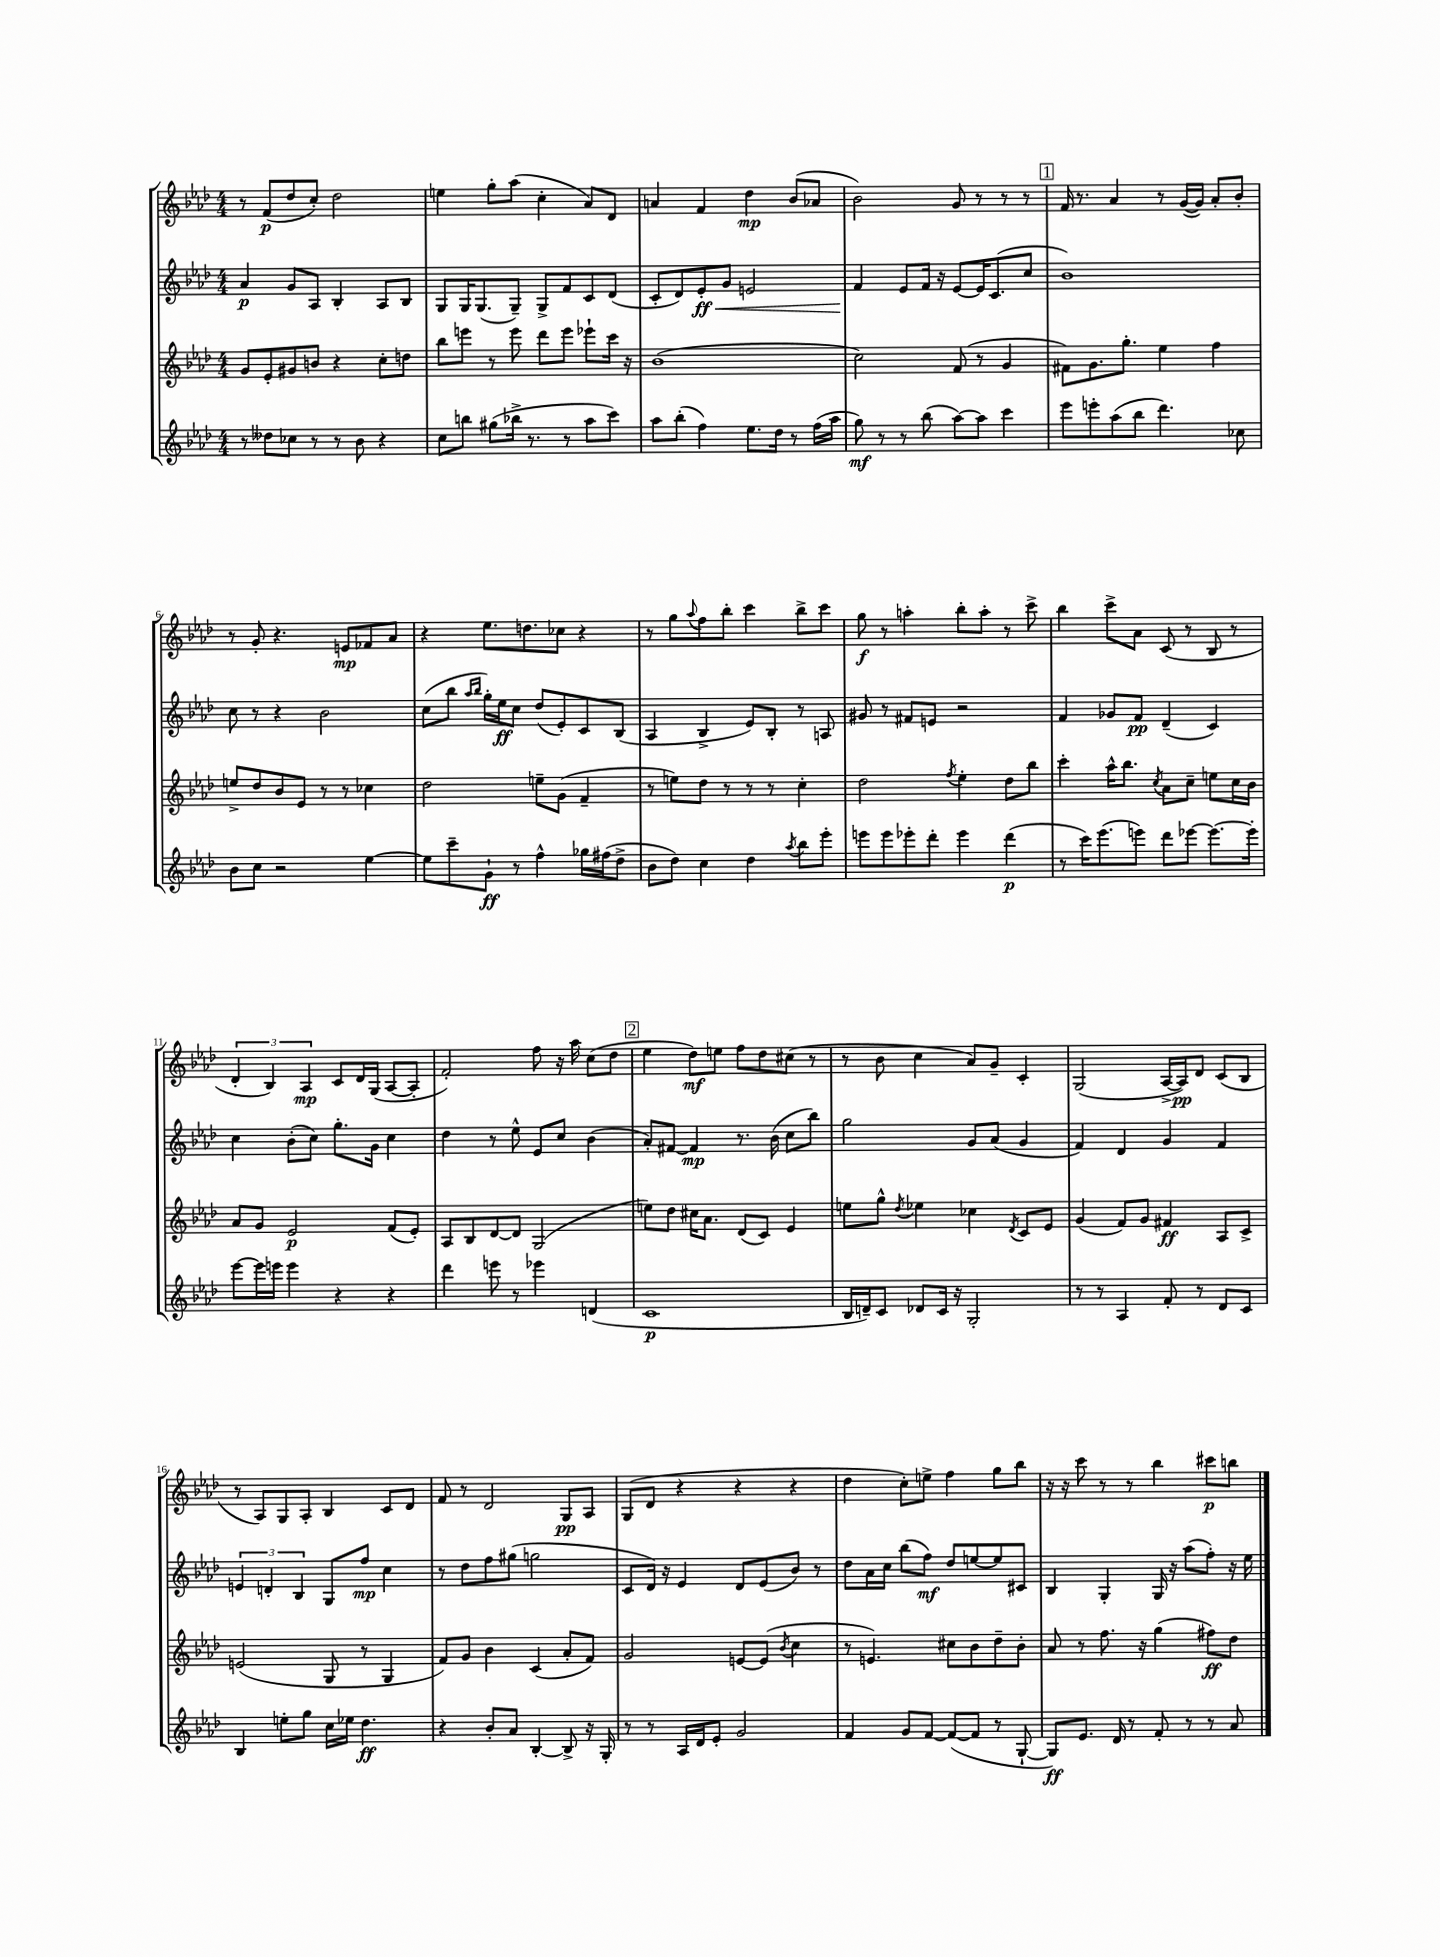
<<
\new StaffGroup <<
\new Staff = "s0" {
    \clef treble \key aes \major \numericTimeSignature \time 4/4
    r8 f'8\p( des''8 c''8-.) des''2 |
    e''4 g''8-. aes''8( c''4-. aes'8) des'8 |
    a'4 f'4 des''4\mp bes'8( aes'8 |
    bes'2) g'8 r8 r8 r8 |
    \mark \markup { \box "1" } f'16 r8. aes'4 r8 g'16~( g'16) aes'8-. bes'8-. |
    r8 g'8-. r4. e'8\mp fes'8 aes'8 |
    r4 ees''8. d''8. ces''8 r4 |
    r8 g''8 \appoggiatura { aes''8 } f''8 bes''8-. c'''4 bes''8-> c'''8 |
    g''8\f r8 a''4-. bes''8-. a''8-. r8 c'''8-> |
    bes''4 c'''8-> aes'8 c'8( r8 bes8 r8 |
    \tuplet 3/2 { des'4-. bes4) aes4\mp } c'8 des'16 g16( aes8~ aes8-. |
    f'2-.) f''8 r16 aes''16 c''8( des''8 |
    \mark \markup { \box "2" } ees''4 des''8\mf) e''8 f''8 des''8 cis''8( r8 |
    r8 bes'8 c''4 aes'8) g'8-- c'4-. |
    g2( aes16~-> aes16\pp) des'8 c'8( bes8 |
    r8 aes8) g8 aes8-. bes4 c'8 des'8 |
    f'8 r8 des'2 g8\pp aes8 |
    g8( des'8 r4 r4 r4 |
    des''4 c''8-.) e''8-> f''4 g''8 bes''8 |
    r16 r16 c'''8 r8 r8 bes''4 cis'''8\p b''8 \bar "|." |
}
\new Staff = "s1" {
    \clef treble \key aes \major \numericTimeSignature \time 4/4
    aes'4\p g'8 aes8 bes4-. aes8 bes8 |
    g8 g16 g8.( g8--) g8-> f'8 c'8 des'8( |
    c'8-. des'8) ees'8-.\ff\< g'8 e'2 |
    f'4\! ees'8 f'16 r16 ees'8~ ees'16 c'8.( c''8 |
    \mark \markup { \box "1" } bes'1) |
    c''8 r8 r4 bes'2 |
    c''8( bes''8 \grace { aes''16 bes''16 } g''16-.) ees''16\ff c''8 des''8( ees'8-.) c'8 bes8( |
    aes4 bes4-> ees'8) bes8-. r8 a8 |
    gis'8 r8 fis'8 e'8 r2 |
    f'4 ges'8 f'8\pp des'4--( c'4) |
    c''4 bes'8-.( c''8) g''8.-. g'16 c''4 |
    des''4 r8 ees''8-^ ees'8 c''8 bes'4( |
    \mark \markup { \box "2" } aes'8-.) fis'8~ fis'4\mp r8. bes'16( c''8 bes''8) |
    g''2 g'8 aes'8( g'4 |
    f'4) des'4 g'4 f'4 |
    \tuplet 3/2 { e'4 d'4-. bes4 } g8 f''8\mp c''4 |
    r8 des''8 f''8 gis''8( g''2 |
    c'8 des'16) r16 ees'4 des'8 ees'8( bes'8) r8 |
    des''8 aes'16 c''16 bes''8( f''8\mf) des''8 e''8~ e''8 cis'8 |
    bes4 g4-. g16 r16 aes''8( f''8-.) r16 ees''16 \bar "|." |
}
\new Staff = "s2" {
    \clef treble \key aes \major \numericTimeSignature \time 4/4
    g'8 ees'8-. gis'8 b'8 r4 c''8-. d''8 |
    bes''8 e'''8 r8 e'''8 des'''8 e'''8 ees'''8-! c'''16 r16 |
    bes'1( |
    c''2) f'8( r8 g'4 |
    \mark \markup { \box "1" } fis'8) g'8. g''8.-. ees''4 f''4 |
    e''8-> des''8 bes'8 ees'8 r8 r8 ces''4 |
    des''2 e''8-- g'8( f'4-- |
    r8 e''8) des''8 r8 r8 r8 c''4-. |
    des''2 \acciaccatura { f''8 } ees''4-. des''8 bes''8 |
    c'''4-. aes''16-^ bes''8. \acciaccatura { c''8 } aes'8 c''8-- e''8 c''16 bes'16 |
    aes'8 g'8 ees'2\p f'8( ees'8-.) |
    aes8 bes8 des'8~ des'8 g2( |
    \mark \markup { \box "2" } e''8) des''8 cis''16 aes'8. des'8( c'8) ees'4 |
    e''8 g''8-^ \acciaccatura { des''8 } ees''4 ces''4 \acciaccatura { des'8 } c'8 ees'8 |
    g'4( f'8) g'8 fis'4\ff aes8 c'8-> |
    e'2( g8 r8 g4 |
    f'8) g'8 bes'4 c'4( aes'8-. f'8) |
    g'2 e'8~ e'8( \acciaccatura { bes'8 } c''4 |
    r8 e'4.) cis''8 bes'8 des''8-- bes'8-. |
    aes'8 r8 f''8. r16 g''4( fis''8\ff) des''8 \bar "|." |
}
\new Staff = "s3" {
    \clef treble \key aes \major \numericTimeSignature \time 4/4
    r8 deses''8 ces''8 r8 r8 bes'8 r4 |
    c''8 b''8 gis''8( bes''16-> r8. r8 aes''8 c'''8) |
    aes''8 bes''8-.( f''4) ees''8. des''16 r8 f''16( aes''16 |
    g''8\mf) r8 r8 bes''8( aes''8~) aes''8 c'''4 |
    \mark \markup { \box "1" } ees'''8 e'''8-. aes''8( bes''8 des'''4.) ces''8 |
    bes'8 c''8 r2 ees''4~ |
    ees''8 c'''8-- g'8-!\ff r8 f''4-^ ges''16 fis''16( des''8-> |
    bes'8 des''8) c''4 des''4 \acciaccatura { aes''8 } bes''8 ees'''8-. |
    e'''8 e'''8 ees'''8-. des'''8-. ees'''4 des'''4\p( |
    r8 c'''16) ees'''8.( e'''8) des'''8 ees'''8~ ees'''8.~ ees'''16-. |
    ees'''8~ ees'''16 e'''16 e'''4 r4 r4 |
    des'''4 e'''8 r8 ees'''4 d'4( |
    \mark \markup { \box "2" } c'1\p |
    bes16 d'16--) c'8 des'8 c'16 r16 g2-. |
    r8 r8 aes4 f'8-. r8 des'8 c'8 |
    bes4 e''8-. g''8 c''16 ees''16 des''4.\ff |
    r4 bes'8-. aes'8 bes4~-. bes8-> r16 g16-. |
    r8 r8 aes16 des'16 ees'8-. g'2 |
    f'4 g'8 f'8~ f'8~( f'8 r8 g8~-! |
    g8\ff) ees'8. des'16 r8 f'8-. r8 r8 aes'8 \bar "|." |
}
>>
>>
